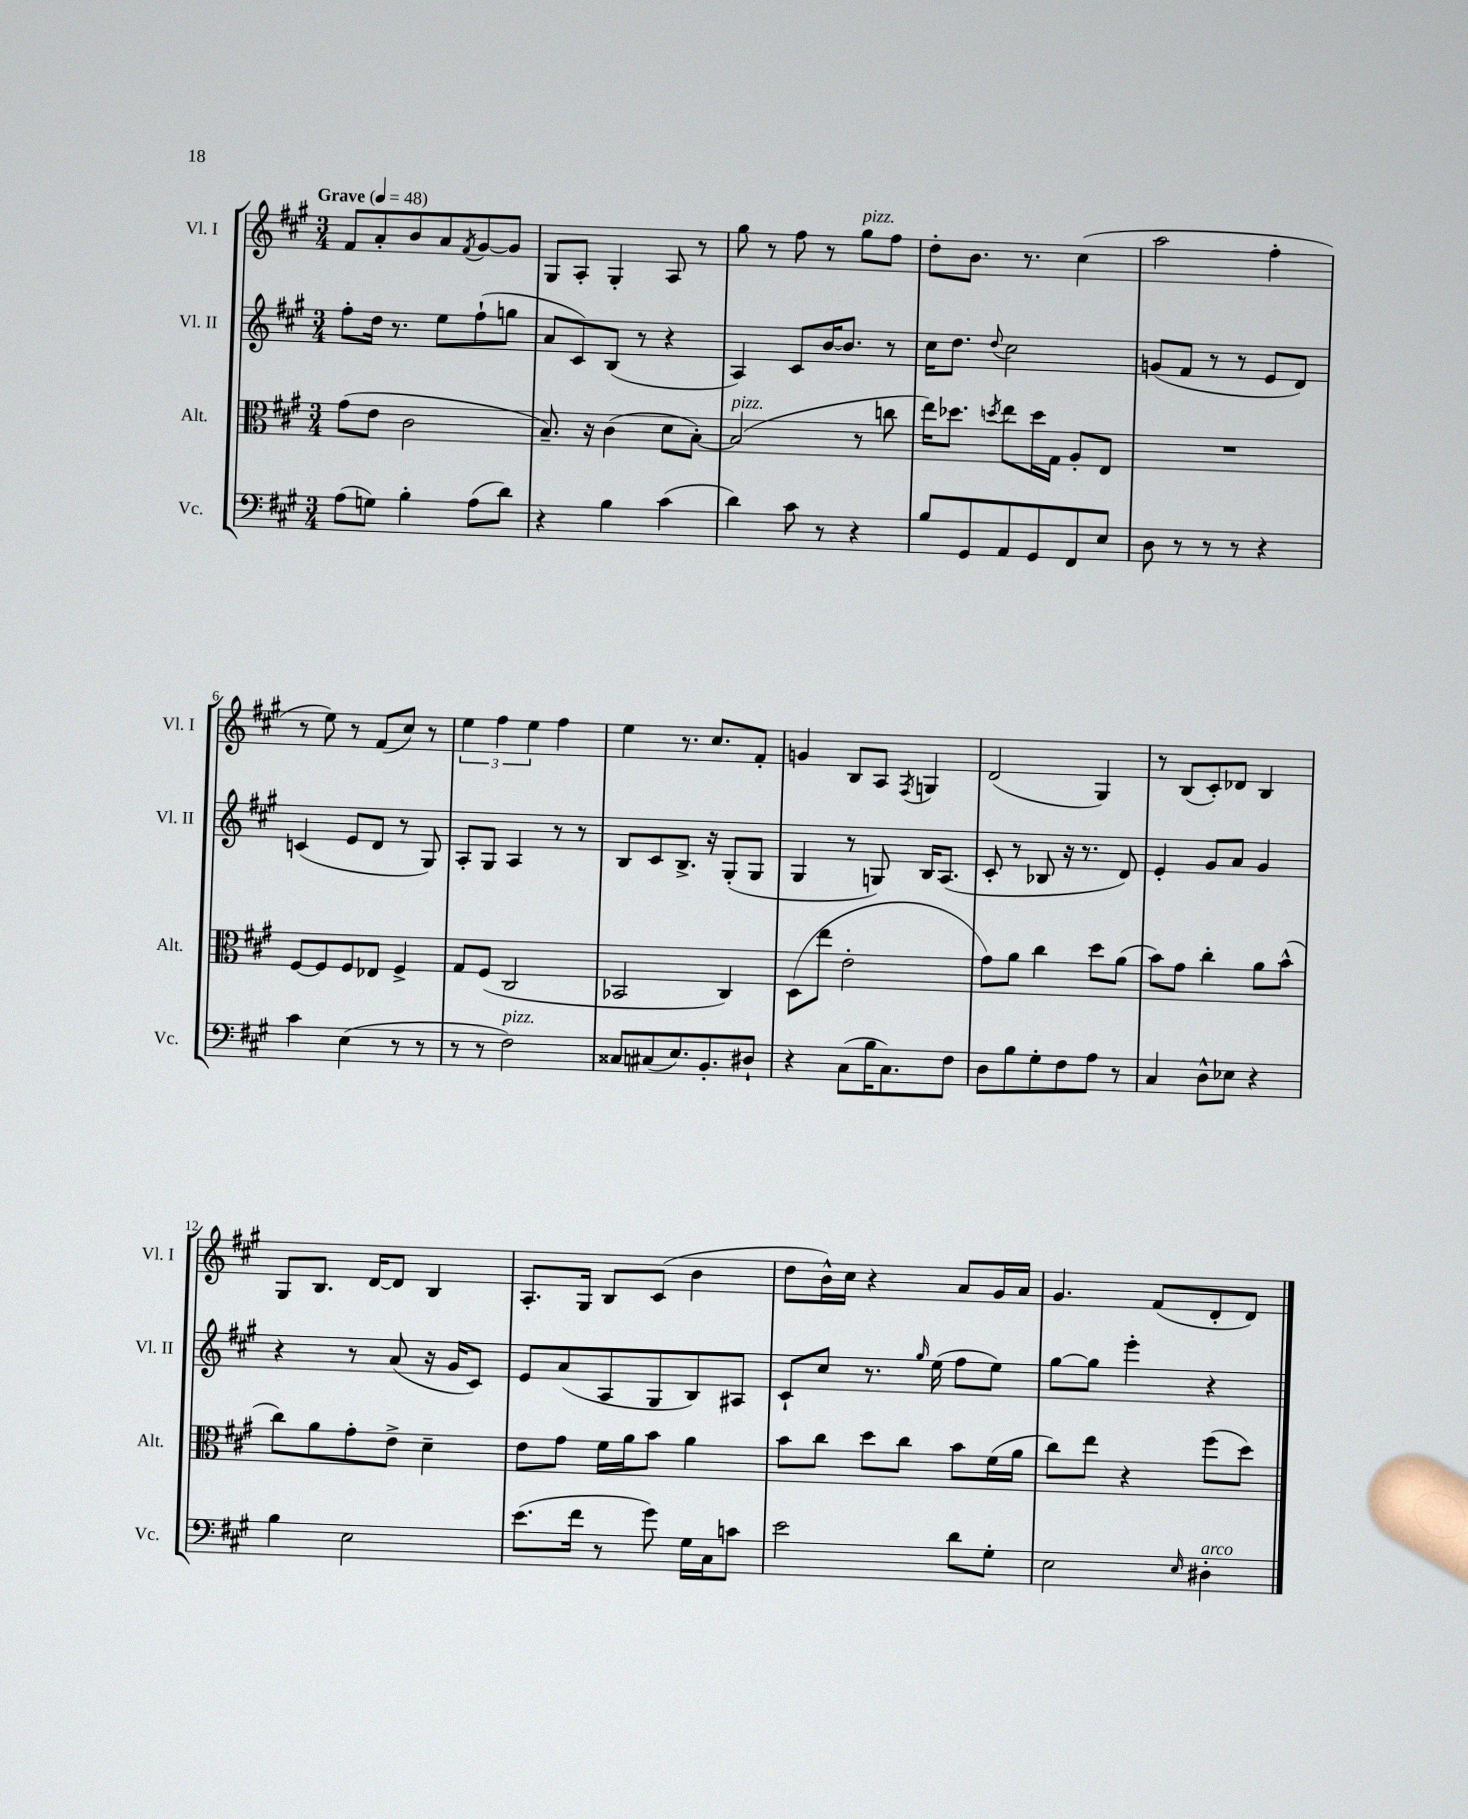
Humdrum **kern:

**kern	**kern	**kern	**kern
*staff4	*staff3	*staff2	*staff1
*clefF4	*clefC3	*clefG2	*clefG2
*k[f#c#g#]	*k[f#c#g#]	*k[f#c#g#]	*k[f#c#g#]
*M3/4	*M3/4	*M3/4	*M3/4
*MM48	*MM48	*MM48	*MM48
(8A	(8g#	8ff#'	8f#
8G)	8e	16dd	8a'
.	.	8.r	.
4B'	2c#	.	8b
.	.	8ee	8a
.	.	.	8qf#
(8A	.	(8ff#`	[8g#
8d)	.	8gg	8g#]
=	=	=	=
4r	8.B~)	8a	8G#
.	.	8c#)	8A'
.	16r	.	.
4B	(4c#	(8B	4G#'
.	.	8r	.
(4c#	8d	4r	8A
.	[8B')	.	8r
=	=	=	=
4d)	(2B]	4A)	8gg#
.	.	.	8r
8c#	.	8c#	8ff#
8r	.	[16b	8r
.	.	8.b]	.
4r	8r	.	8gg#
.	8cc	8r	8ff#
=	=	=	=
8B	16ee)	16cc#	8dd'
.	8.dd-	8.dd	.
8GG#	.	.	8.b
.	8qdd	8qqdd	.
8AA	8ee	2cc#	.
.	.	.	8.r
8GG#	16dd	.	.
.	16G#	.	.
8FF#	8A'	.	(4cc#
8E	8E	.	.
=	=	=	=
8D	2.r	(8g	2aa
8r	.	8f#	.
8r	.	8r	.
8r	.	8r	.
4r	.	8e	4ff#'
.	.	8d)	.
=	=	=	=
4c#	[8F#	(4c	8r
.	8F#]	.	8ee)
(4E	8F#	8e	8r
.	8E-	8d	(8f#
8r	4F#^	8r	8cc#)
8r	.	8G#)	8r
=	=	=	=
8r	8G#	8A'	6ee
8r	(8F#	8G#	.
.	.	.	6ff#
2F#)	2C#	4A	.
.	.	.	6ee
.	.	8r	4ff#
.	.	8r	.
=	=	=	=
8C##	2BB-	8B	4ee
(8C#	.	8c#	.
8.E)	.	8.B^	8.r
8.BB'	.	16r	8.cc#
.	4C#)	(8G#'	.
8D#`	.	8G#	8f#'
=	=	=	=
4r	(8D	4G#	4g
.	8ee	.	.
(8C#	2e'	8r	8B
16B	.	8G)	8A
8.C#)	.	.	.
.	.	.	8qF#
.	.	16B	4G
.	.	(8.A	.
8F#	.	.	.
=	=	=	=
8D	8g#)	8c#'	(2d
8B	8a	8r	.
8G#'	4cc#	8B-	.
8F#	.	16r	.
.	.	8.r	.
8A	8dd	.	4G#)
8r	(8a	8d)	.
=	=	=	=
4C#	8b)	4e'	8r
.	8g#	.	(8B
8D^^	4cc#'	8g#	8c#')
8E-	.	8a	8d-
4r	8a	4g#	4B
.	(8b^^	.	.
=	=	=	=
4B	8cc#)	4r	8G#
.	8a	.	8.B
2E	8g#'	8r	.
.	.	.	[16d
.	8e^	(8a	8d]
.	4d~	16r	4B
.	.	16g#	.
.	.	8c#)	.
=	=	=	=
(8.e	8e	8e	8.A'
.	8g#	(8a	.
16f#	.	.	16G#
8r	16f#	8A	8B
.	16a	.	.
8g#)	8b	8G#	(8c#
16G#	4a	8B)	4b
16C#	.	.	.
8c	.	8A#	.
=	=	=	=
2e	8b	8c#`	8dd
.	8cc#	8cc#	16b^^)
.	.	.	16cc#
.	8dd	8.r	4r
.	8cc#	.	.
.	.	16qqgg#	.
.	.	(16ee	.
8d	8b	8ff#	8a
8G#'	(16f#	8ee)	16g#
.	16a	.	16a
=	=	=	=
2E	8cc#)	[8gg#	4.g#
.	8ee	8gg#]	.
.	4r	4eee'	.
.	.	.	(8f#
16qqE	.	.	.
4D#'	(8ff#	4r	8d'
.	8dd)	.	8d)
==	==	==	==
*-	*-	*-	*-
